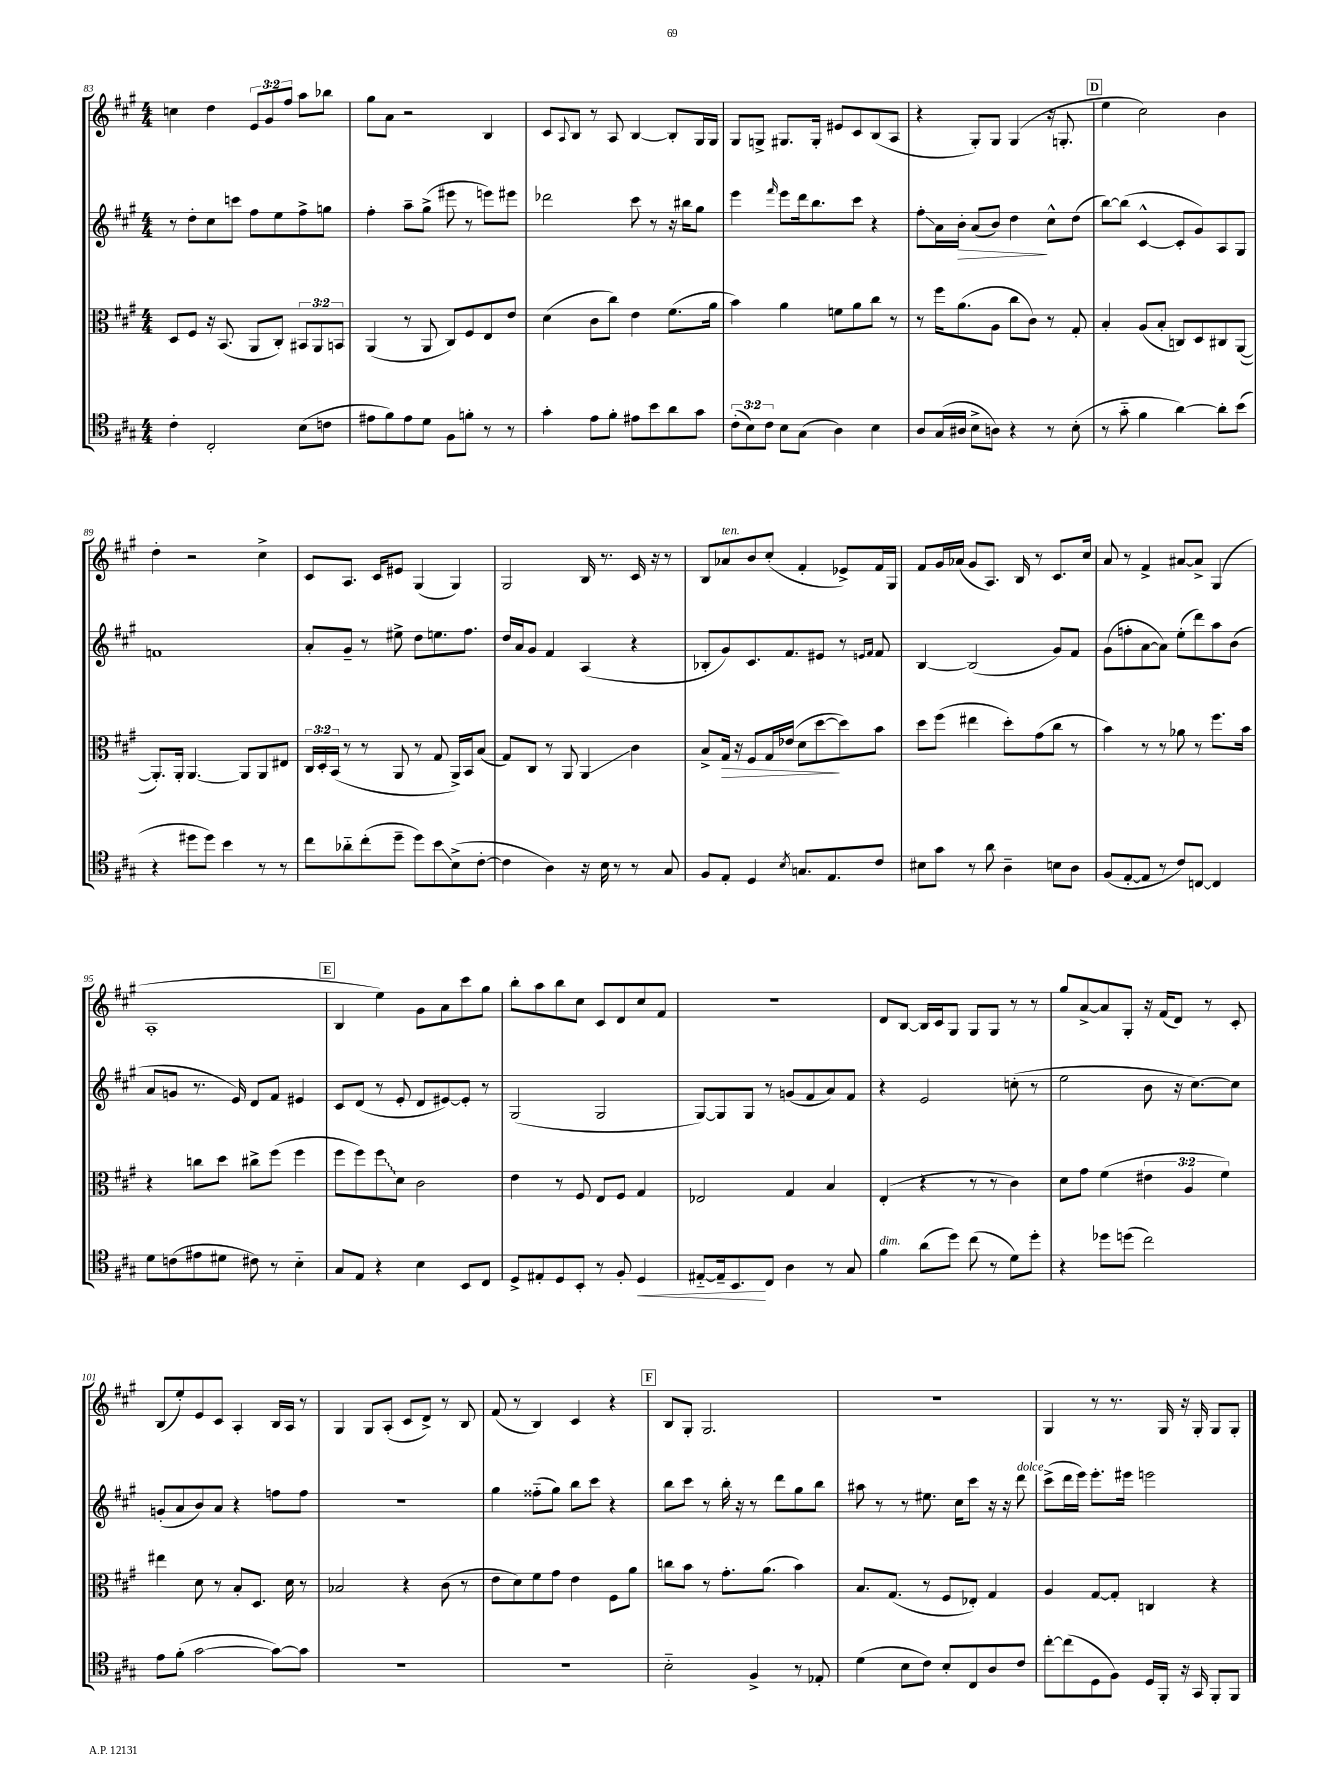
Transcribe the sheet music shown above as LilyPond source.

<<
\new StaffGroup <<
\new Staff = "s0" {
    \clef treble \key a \major \numericTimeSignature \time 4/4 \override Staff.TupletNumber.text = #tuplet-number::calc-fraction-text
    c''4 d''4 \tuplet 3/2 { e'8 gis'8 fis''8 } a''8 bes''8 |
    gis''8 a'8 r2 b4 |
    cis'8 \appoggiatura { a8 } b8 r8 a8 b4~ b8-. gis16 gis16 |
    gis8 g8-> gis8. gis16-. eis'8 cis'8 b8( a8 |
    r4 gis8-.) gis8 gis4( r16 g8.-. |
    \mark \markup { \box "D" } e''4 cis''2) b'4 |
    d''4-. r2 cis''4-> |
    cis'8 a8. cis'16 eis'8 gis4( gis4) |
    gis2 b16 r8. cis'16 r16 r8 |
    b8 aes'8^\markup { \italic "ten." } b'8 cis''8-.( fis'4-. ees'8->) fis'16 gis16 |
    fis'8 gis'16 aes'16( gis'8 a8.) b16 r8 cis'8. cis''16 |
    a'8 r8 fis'4-> ais'8~ ais'8-> gis4( |
    a1-. |
    \mark \markup { \box "E" } b4 e''4) gis'8 a'8 cis'''8 gis''8 |
    b''8-. a''8 b''8 cis''8 cis'8 d'8 cis''8 fis'8 |
    R1 |
    d'8 b8~ b16 cis'16 gis8 gis8 gis8 r8 r8 |
    gis''8 a'8~-> a'8 gis8-. r16 fis'16( d'8) r8 cis'8-. |
    b8( e''8-.) e'8 cis'8 a4-. b16 a16 r8 |
    gis4 gis8 a8-.( cis'8 d'8->) r8 b8 |
    fis'8( r8 b4) cis'4 r4 |
    \mark \markup { \box "F" } b8 gis8-. gis2. |
    R1 |
    gis4 r8 r8. gis16 r16 gis16-. gis8 gis8-. \bar "|." |
}
\new Staff = "s1" {
    \clef treble \key a \major \numericTimeSignature \time 4/4
    r8 d''8-. cis''8 c'''8 fis''8 e''8 fis''8-> g''8 |
    fis''4-. a''8-- gis''8->( eis'''8 r8 e'''8) eis'''8 |
    des'''2 cis'''8 r8 r16 bis''16 gis''8 |
    e'''4 \grace { fis'''16 } e'''8 d'''16 b''8. cis'''8 r4 |
    fis''8-.\glissando a'16 b'16-.\> a'8( b'8) d''4\! cis''8-^ d''8( |
    \mark \markup { \box "D" } b''8~) b''8( cis'4~-^ cis'8-. gis'8) a8 gis8 |
    f'1 |
    a'8-. gis'8-- r8 eis''8-> d''8 e''8. fis''8. |
    d''16 a'16 gis'8 fis'4 a4( r4 |
    bes8-. gis'8) cis'8. fis'8. eis'8 r8 \grace { e'16 fis'16 } fis'8 |
    b4~ b2( gis'8) fis'8 |
    gis'8( f''8-. a'8~ a'8) e''8-.( d'''8) a''8 b'8( |
    a'8 g'8 r8. e'16) d'8 fis'8 eis'4 |
    \mark \markup { \box "E" } cis'8 d'8( r8 e'8-. d'8 eis'8~) eis'8-. r8 |
    gis2( gis2 |
    gis8~) gis8 gis8 r8 g'8( fis'8 a'8) fis'8 |
    r4 e'2 c''8-.( r8 |
    e''2 b'8 r16 cis''8.~) cis''8 |
    g'8-.( a'8 b'8) a'8 r4 f''8 f''8 |
    R1 |
    gis''4 fisis''8-_( gis''8) b''8 cis'''8 r4 |
    \mark \markup { \box "F" } b''8 cis'''8 r8 b''16-. r16 r8 d'''8 gis''8 b''8 |
    ais''8 r8 r8 eis''8. cis''16 cis'''8 r16 r16 d'''8^\markup { \italic "dolce" } |
    cis'''8->( d'''16 e'''16) e'''8.-. eis'''16 e'''2 \bar "|." |
}
\new Staff = "s2" {
    \clef alto \key a \major \numericTimeSignature \time 4/4 \override Staff.TupletNumber.text = #tuplet-number::calc-fraction-text
    d8 fis8 r16 b,8.( a,8 cis8-.) \tuplet 3/2 { bis,8 a,8 b,8 } |
    a,4( r8 a,8 cis8) fis8 e8 e'8 |
    d'4( cis'8 cis''8) e'4 fis'8.( a'16 |
    b'4) a'4 f'8 a'8 cis''8 r8 |
    r8 fis''16 a'8.( a8 cis''8 cis'8) r8 gis8-. |
    \mark \markup { \box "D" } b4-. a8( b8-. c8) d8 cis8 a,8~( |
    a,8.-.) a,16-. a,4.~ a,8 a,8 eis8 |
    \tuplet 3/2 { cis16 d16-. b,16( } r8 r8 a,8 r8 gis8 a,16->) b,16 b8( |
    gis8) cis8 r8 a,8 a,4\glissando cis'4 |
    b8-> gis16\> r16 fis8 gis16 ees'16( d'8 d''8~\! d''8) b'8 |
    d''8 fis''8( eis''4 d''8-.) gis'8( cis''8 r8 |
    b'4) r8 r8 aes'8 r8 fis''8. b'16 |
    r4 c''8 d''8 cis''8-> fis''8( fis''4 |
    \mark \markup { \box "E" } fis''8 fis''8) \once \override Glissando.style = #'zigzag fis''8\glissando d'8 cis'2 |
    e'4 r8 fis8 e8 fis8 gis4 |
    ees2 gis4 b4 |
    e4-.( r4 r8 r8 cis'4) |
    d'8 gis'8 fis'4( \tuplet 3/2 { eis'4 a4 fis'4) } |
    eis''4 d'8 r8 b8-. d8. d'16 r8 |
    bes2 r4 cis'8( r8 |
    e'8 d'8) fis'8 gis'8 e'4 fis8 a'8 |
    \mark \markup { \box "F" } c''8 b'8 r8 gis'8.-. a'8.( b'4) |
    b8. gis8.( r8 fis8 ees8-.) gis4 |
    a4 gis8~ gis8-. c4 r4 \bar "|." |
}
\new Staff = "s3" {
    \clef tenor \key a \major \numericTimeSignature \time 4/4 \override Staff.TupletNumber.text = #tuplet-number::calc-fraction-text
    cis'4-. cis2-. b8( c'8 |
    eis'8 fis'8) eis'8 d'8 fis8 f'8-. r8 r8 |
    gis'4-. e'8 fis'8-. eis'8 b'8 a'8 gis'8 |
    \tuplet 3/2 { cis'8-.( b8) cis'8 } b8 gis8( a4) b4 |
    a8 gis16( ais16 b8-> a8) r4 r8 b8-.( |
    \mark \markup { \box "D" } r8 gis'8-_ fis'4 a'4~) a'8-. b'8( |
    r4 dis''8 dis''8) b'4 r8 r8 |
    cis''8 aes'8-_ cis''8-.( d''8-- d''8) b'8\glissando b8->( cis'8~-. |
    cis'4 a4) r16 b16 r8 r8 gis8 |
    fis8 e8-. d4 \acciaccatura { b8 } g8. e8. cis'8 |
    bis8 gis'8 r8 a'8 a4-- b8 a8 |
    fis8( e8~-. e8 r8 cis'8) c8~ c4 |
    d'8 c'8( eis'8 dis'8 cis'8) r8 b4-_ |
    \mark \markup { \box "E" } gis8 e8 r4 b4 b,8 cis8 |
    d8-> eis8-. d8 b,8-. r8 fis8-. d4\< |
    eis8~-_ eis16-- b,8.\! cis8 a4 r8 gis8 |
    fis'4^\markup { \italic "dim." } a'8( d''8) cis''8( r8 d'8) d''8-. |
    r4 des''8 d''8( cis''2) |
    e'8 fis'8-.( gis'2~ gis'8~) gis'8 |
    R1 |
    R1 |
    \mark \markup { \box "F" } b2-_ fis4-> r8 ees8-. |
    d'4( b8 cis'8) b8-. cis8 a8 cis'8 |
    cis''8~-. cis''8( d8 fis8) d16 fis,16-. r16 gis,16 fis,8-. fis,8 \bar "|." |
}
>>
>>
\layout { \context { \Score currentBarNumber = #83 } }
